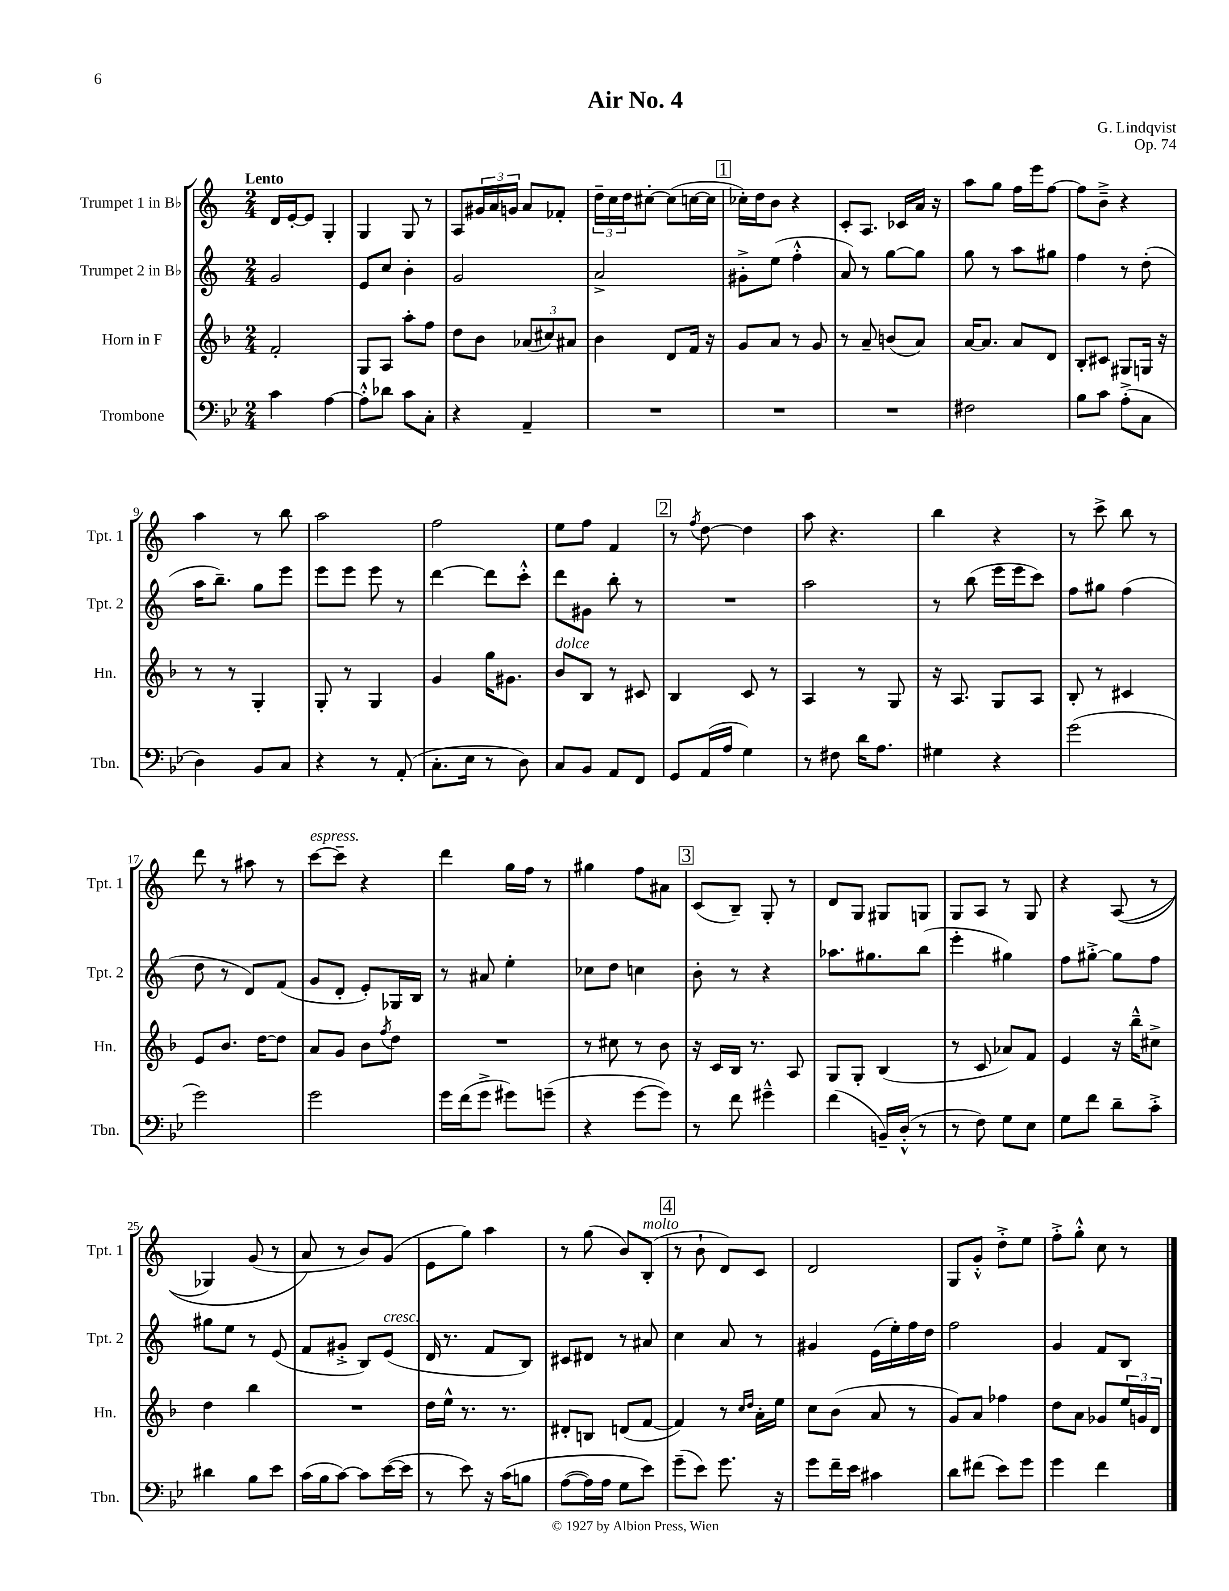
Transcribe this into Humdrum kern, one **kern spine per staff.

**kern	**kern	**kern	**kern
*staff4	*staff3	*staff2	*staff1
*clefF4	*clefG2	*clefG2	*clefG2
*k[b-e-]	*k[b-]	*k[]	*k[]
*M2/4	*M2/4	*M2/4	*M2/4
4c\	2f'/	2g/	16d/LL
.	.	.	[16e'/J
.	.	.	8e/]J
[4A\	.	.	4G'/
=	=	=	=
8A'^^\]L	8G/L	8e/L	4G/
8d-\J	8A/J	8cc/J	.
8c\L	8aa'\L	4b'\	8G/
8C'\J	8ff\J	.	8r
=	=	=	=
4r	8dd\L	2g/	8A/L
.	8b-\J	.	24g#/L
.	.	.	24a/
.	.	.	24g/JJ
4AA~/	(12a-/L	.	8a/L
.	12cc#/)	.	.
.	.	.	8f-'/J
.	12a#/J	.	.
=	=	=	=
2r	4b-\	2a^/	24dd~\LL
.	.	.	24cc\
.	.	.	24dd\J
.	.	.	[8cc#'\J
.	8d/L	.	(8cc#\]L
.	16f/Jk	.	[16cc\L
.	16r	.	16cc\]JJ
=	=	=	=
2r	8g/L	8g#'^\L	16cc-'\LL)
.	.	.	16dd\J
.	8a/J	(8ee\J	8b\J
.	8r	4ff'^^\	4r
.	8g/	.	.
=	=	=	=
2r	8r	8a/)	8c'/L
.	8a~/	8r	8.A/J
.	(8b/L	[8gg\L	.
.	.	.	16c-/LL
.	8a/J)	8gg\]J	16a/JJ
.	.	.	16r
=	=	=	=
2F#\	[16a/LK	8gg\	8aa\L
.	8.a/]J	.	.
.	.	8r	8gg\J
.	8a/L	8aa\L	16ff\LL
.	.	.	16eee\J
.	8d/J	8gg#\J	[8ff\J
=	=	=	=
8B-\L	8B-'/L	4ff\	8ff\]L
8c\J	8c#/J	.	8b~^\J
(8A'^\L	8G#/L	8r	4r
8C\J	16G/Jk	(8dd'\	.
.	16r	.	.
=	=	=	=
4D\)	8r	16aa\LK	4aa\
.	.	8.bb~\J)	.
.	8r	.	.
8BB-/L	4G'/	8gg\L	8r
8C/J	.	8eee\J	8bb\
=	=	=	=
4r	8G'/	8eee\L	2aa\
.	8r	8eee\J	.
8r	4G/	8eee\	.
(8AA'/	.	8r	.
=	=	=	=
8.C'\L	4g/	[4ddd\	2ff\
16E-\Jk	.	.	.
8r	16gg\LK	8ddd\]L	.
.	8.g#\J	.	.
8D\)	.	8ccc'^^\J	.
=	=	=	=
8C/L	8b-/L	8ddd\L	8ee\L
8BB-/J	8B-/J	8g#\J	8ff\J
8AA/L	8r	8bb'\	4f/
8FF/J	8c#/	8r	.
=	=	=	=
8GG/L	4B-/	2r	8r
.	.	.	8qff/
(16AA/L	.	.	[8dd\
16A/JJ	.	.	.
4G\)	8c/	.	4dd\]
.	8r	.	.
=	=	=	=
8r	4A/	2aa\	8aa\
8F#\	.	.	4.r
16d\LK	8r	.	.
8.A\J	.	.	.
.	8G/	.	.
=	=	=	=
4G#\	16r	8r	4bb\
.	8.A/	.	.
.	.	(8bb\	.
4r	8G/L	16eee\LL	4r
.	.	16eee\J	.
.	8A/J	8ccc\J)	.
=	=	=	=
(2g\	8B-'/	8ff\L	8r
.	8r	8gg#\J	8ccc^\
.	4c#/	(4ff\	8bb\
.	.	.	8r
=	=	=	=
2g\)	8e/L	8dd\	8ddd\
.	8.b-/J	8r	8r
.	.	8d/L)	8aa#\
.	[16dd\LK	.	.
.	8dd\]J	(8f/J	8r
=	=	=	=
2g\	8a/L	8g/L	[8ccc\L
.	8g/J	8d'/J	8ccc~\]J
.	8b-\L	8e'/L)	4r
.	8qff/	.	.
.	8dd\J	16G-/L	.
.	.	16B/JJ	.
=	=	=	=
16g\LL	2r	8r	4ddd\
(16f\J	.	.	.
8g^\J	.	8a#/	.
8g#\L)	.	4ee'\	16gg\LL
.	.	.	16ff\JJ
(8g~\J	.	.	8r
=	=	=	=
4r	8r	8cc-\L	4gg#\
.	8cc#\	8dd\J	.
[8g\L	8r	4cc\	8ff\L
8g\]J)	8b-\	.	8a#\J
=	=	=	=
8r	16r	8b'\	(8c/L
.	16c/LL	.	.
8f\	16B-/JJ	8r	8B~/J)
.	8.r	.	.
4g#~^^\	.	4r	8G'/
.	8A/	.	8r
=	=	=	=
(4f\	8G/L	8.aa-\L	8d/L
.	8G'/J	.	8G/J
.	.	8.gg#\	.
16BB~/LL)	(4B-/	.	8G#/L
(16D'^^/JJ	.	.	.
8r	.	(8bb\J	8G/J
=	=	=	=
8r	8r	4eee'\	8G/L
8F\)	8c/	.	8A/J
8G\L	8a-/L)	4gg#\)	8r
8E-\J	8f/J	.	8G/
=	=	=	=
8G\L	4e/	8ff\L	4r
8f\J	.	[8gg#'^\J	.
8d~\L	16r	8gg#\]L	&((8A/
.	16bb-~^^\LK	.	.
8c'^\J	8cc#^\J	8ff\J	8r
=	=	=	=
4d#\	4dd\	8gg#\L	4G-/)
.	.	8ee\J	.
8B-\L	4bb-\	8r	(8g/
8e-\J	.	(8e/	8r
=	=	=	=
(16c\LL	2r	8f/L	8a/&)
16B-\J	.	.	.
[8c\J)	.	8g#'^/J	8r
8c\]L	.	8B/L)	8b/L)
([16e-\L	.	(8e/J	(8g/J
16e-\]JJ	.	.	.
=	=	=	=
8r	16dd\LL	16d/	8e\L
.	16ee^^\JJ	8.r	.
8e-\)	8.r	.	8gg\J)
16r	.	8f/L	4aa\
&(16c\LK	8.r	.	.
8B\J	.	8B/J)	.
=	=	=	=
([8A\L	8d#'/L	8c#/L	8r
16A\]L)	8B/J	8d#/J	(8gg\
16A\JJ	.	.	.
8G\L	(8d/L	8r	8b/L)
8e-\J&)	[8f/J	8a#/	(8B'/J
=	=	=	=
(8g~\L	4f/])	4cc\	8r
8e-\J)	.	.	8b`\
8.g\	8r	8a/	8d/L)
.	16qqcc/LL	.	.
.	16qqdd/JJ	.	.
.	16a'\LL	8r	8c/J
16r	16ee\JJ	.	.
=	=	=	=
8g\L	8cc\L	4g#/	2d/
16f~\L	(8b-\J	.	.
16e-\JJ	.	.	.
4c#\	8a/	(16e\LL	.
.	.	16ee'\)	.
.	8r	16ff\	.
.	.	16dd\JJ	.
=	=	=	=
8d\L	8g/L)	2ff\	8G/L
(8f#\J	8a/J	.	8g'^^/J
8e-\L)	4ff-\	.	8dd'^\L
8g\J	.	.	8ee\J
=	=	=	=
4g\	8dd\L	4g/	8ff'^\L
.	8a\J	.	8gg'^^\J
4f\	8g-/L	8f/L	8cc\
.	24ee/L	8B/J	8r
.	24g/	.	.
.	24d/JJ	.	.
==	==	==	==
*-	*-	*-	*-
